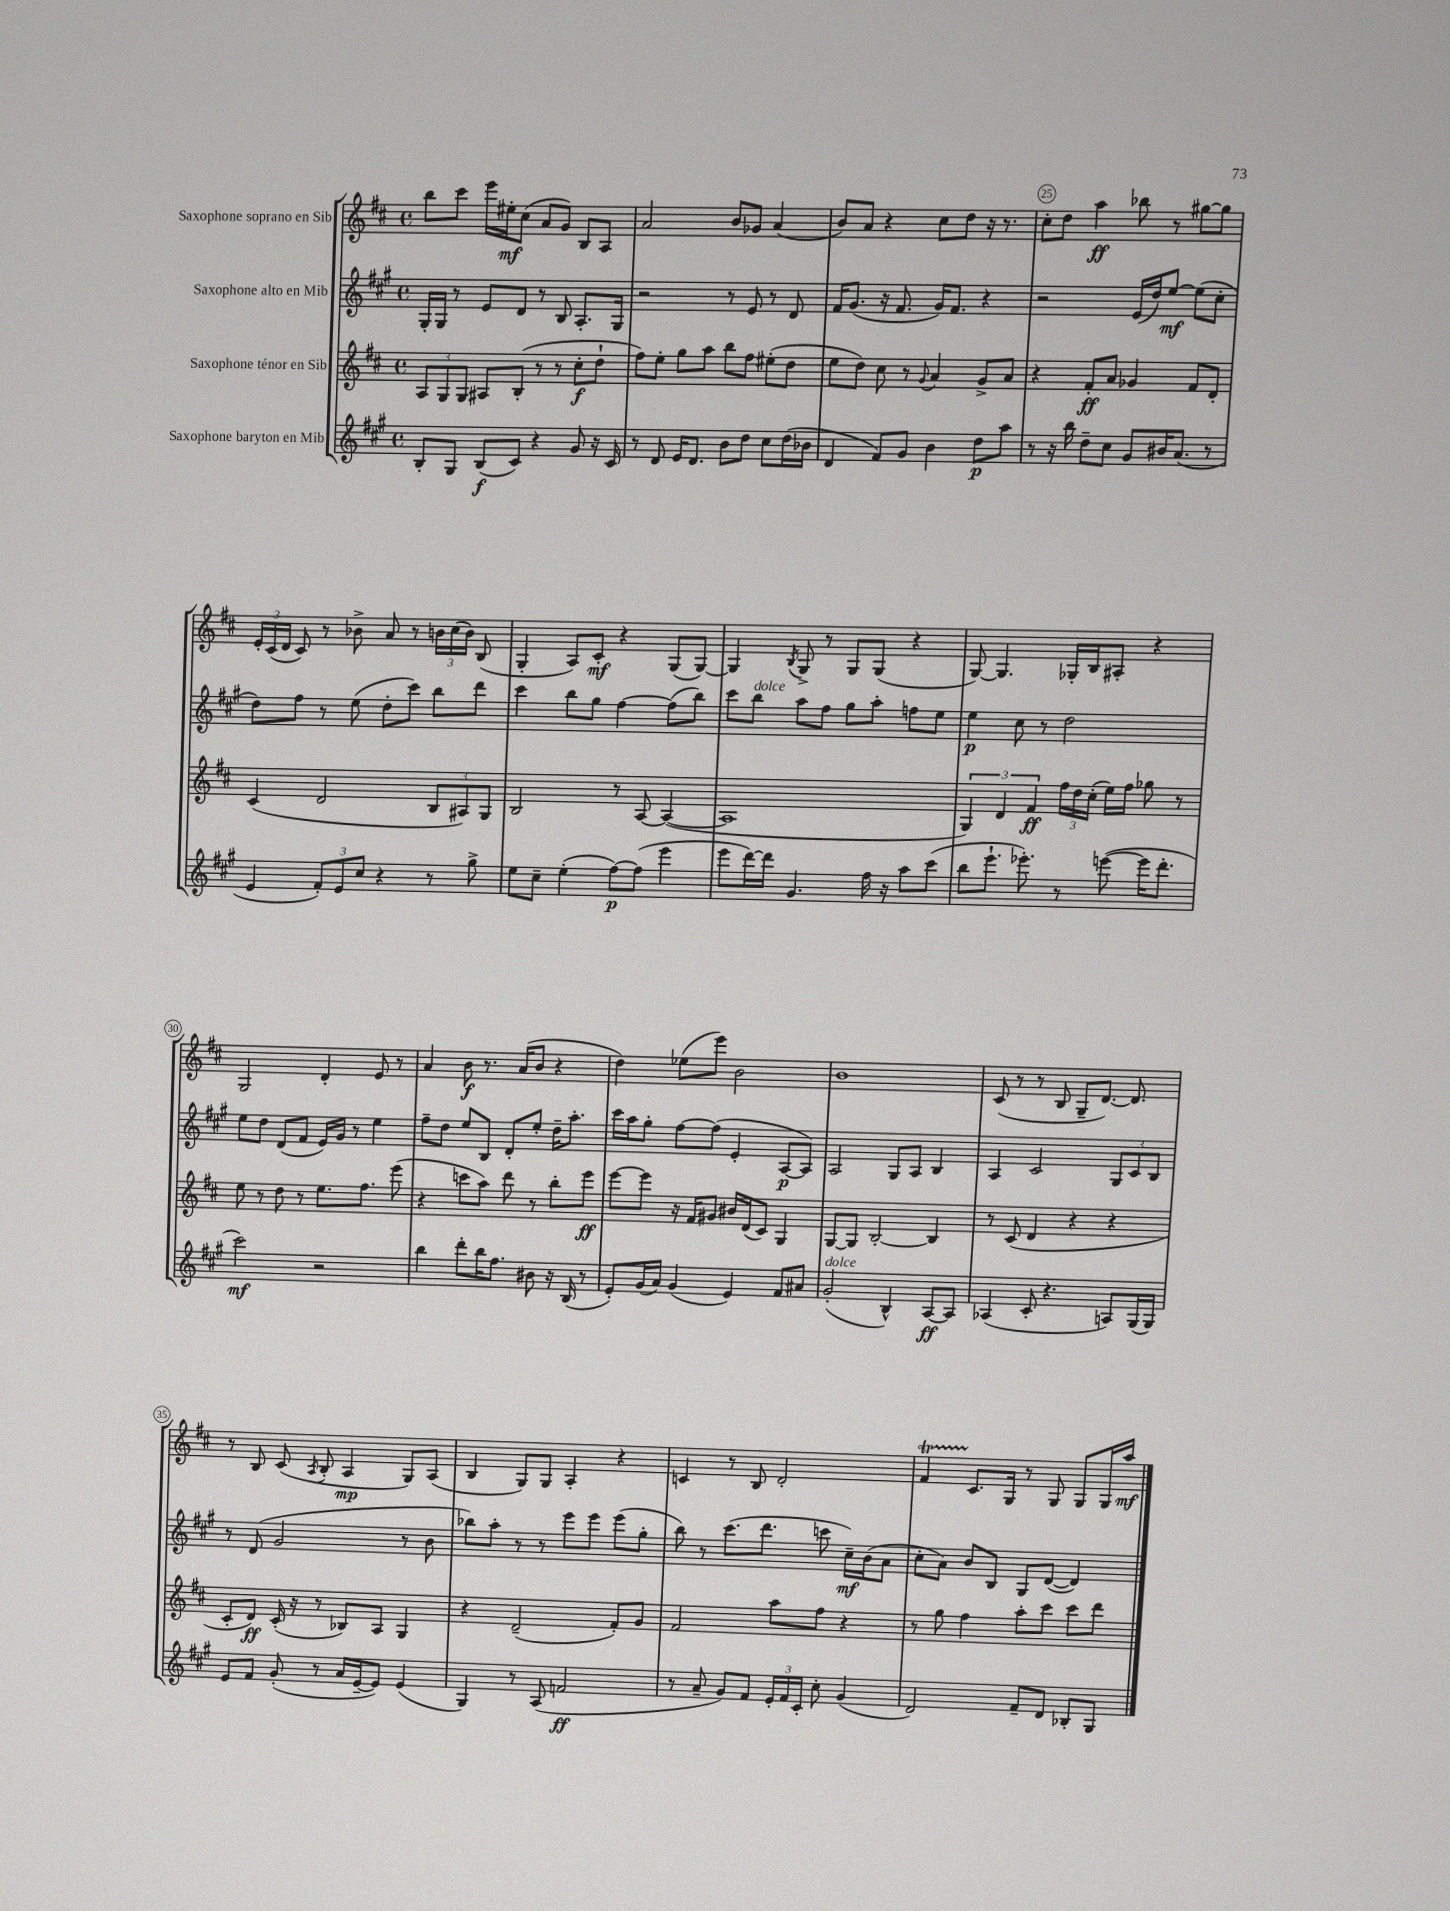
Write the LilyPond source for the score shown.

<<
\new StaffGroup <<
\new Staff = "s0" \with { instrumentName = "Saxophone soprano en Sib" } {
    \clef treble \key d \major \defaultTimeSignature \time 4/4
    \autoBeamOff b''8[ cis'''8] e'''16[ eis''16-.\mf cis''8]( a'8[ g'8]) b8[ a8] |
    a'2 b'8[ ges'8] a'4( |
    b'8[) a'8] r4 cis''8[ d''8] r16 r8. |
    cis''8[-. d''8] a''4\ff bes''8 r8 gis''8[~ gis''8] |
    \tuplet 3/2 { e'16[-. cis'16( d'16] } cis'8) r8 bes'8-> a'8 r8 \tuplet 3/2 { b'16[ cis''16( b'16]) } b8( |
    g4-. a8[) cis'8]-.\mf r4 g8[( g8]~) |
    g4 \acciaccatura { b8 } g8-> r8 g8[ g8]( r4 |
    g8~) g4. ges16[-. b16 ais8]-. r4 |
    g2 d'4-. e'8 r8 |
    a'4 b'8\f r8. a'16[( b'8] r4 |
    d''4) ees''8[( e'''8]) b'2 |
    b'1 |
    cis'8( r8 r8 b8 g8[-- d'8.]~) d'8. |
    r8 b8 cis'8( \acciaccatura { a8 } b8-. a4\mp g8[) a8]( |
    b4 g8[) g8] a4-. r4 |
    c'4 r8 b8 d'2-. |
    fis'4\startTrillSpan cis'8.[\stopTrillSpan g16] r8 g8 g8[ g16 a''16]\mf \bar "|." |
}
\new Staff = "s1" \with { instrumentName = "Saxophone alto en Mib" } {
    \clef treble \key a \major \defaultTimeSignature \time 4/4
    \autoBeamOff gis16[-. gis16] r8 e'8[ d'8] r8 b8 a8.[-. gis16] |
    r2 r8 e'8 r8 d'8 |
    fis'16[ gis'8.]( r16 fis'8. gis'16[) fis'8.] r4 |
    r2 e'16[( d''16) e''8]~\mf e''8[( cis''8]-. |
    d''8[) fis''8] r8 e''8( d''8[-. cis'''8]) b''8[ d'''8] |
    cis'''4 b''8[ gis''8] fis''4~ fis''8[( b''8]) |
    cis'''8[ b''8]^\markup { \italic "dolce" } a''8[ fis''8] gis''8[ a''8]-. f''8[ e''8] |
    e''4\p cis''8 r8 d''2 |
    e''8[ d''8] d'8[( fis'8] e'16[) gis'16] r8 e''4 |
    fis''8[-- d''8] e''8[ b8] d'8[-. e''8]-. d''16[-- a''8.]-. |
    cis'''16[ a''16 gis''8]-. fis''8[~ fis''8]( e'4-. a8[~\p a8]) |
    a2 gis8[ a8] b4 |
    a4 cis'2 \tuplet 3/2 { gis8[ cis'8 b8] } |
    r8 d'8( gis'2 r8 b'8 |
    bes''8[) a''8]-. r8 r8 e'''8[ e'''8] e'''8[( gis''8]-. |
    b''8) r8 cis'''8.[( d'''8.] c'''8 cis''16[--\mf) b'16( a'8] |
    cis''8[-. a'8]) b'8[ b8] gis8[ d'8]~( d'4) \bar "|." |
}
\new Staff = "s2" \with { instrumentName = "Saxophone ténor en Sib" } {
    \clef treble \key d \major \defaultTimeSignature \time 4/4
    \autoBeamOff \tuplet 3/2 { a8[ g8 g8] } ais8[ b8]-.( r8 r8 cis''8[-.\f d''8]-! |
    fis''8[) e''8]-. g''8[ a''8] b''8[ fis''8] eis''8[-.( d''8] |
    e''8[ d''8]) cis''8 r8 \appoggiatura { g'8 } a'4 g'8[-> a'8] |
    r4 fis'8[-.\ff a'8] ges'4 fis'8[ d'8]-. |
    cis'4( d'2 \tuplet 3/2 { b8[ ais8) g8] } |
    b2 r8 a8~ a4~( |
    a1 |
    \tuplet 3/2 { g4) d'4 fis'4\ff } \tuplet 3/2 { fis''16[ d''16 cis''16]-.( } e''16[) fis''16] ges''8 r8 |
    e''8 r8 d''8 r8 e''8.[ fis''8.] e'''8( |
    r4 c'''8[ a''8]) d'''8 r8 b''8[-. e'''8]\ff |
    e'''8[~ e'''8] r16 fis'16[ gis'8] bis'16[ d'16( cis'8]) g4 |
    g8[~ g8] b2~-. b4 |
    r8 cis'8( d'4 r4 r4 |
    cis'8[-. d'8]\ff) cis'16-.( r16 r8 bes8[) a8] g4 |
    r4 d'2--( fis'8[-.) g'8] |
    fis'2 a''8[ fis''8] r4 |
    r8 g''8 fis''4 a''8[-. cis'''8] cis'''8[ d'''8] \bar "|." |
}
\new Staff = "s3" \with { instrumentName = "Saxophone baryton en Mib" } {
    \clef treble \key a \major \defaultTimeSignature \time 4/4
    \autoBeamOff b8[-. gis8] b8[\f( cis'8]) r4 gis'8 r16 cis'16 |
    r8 d'8 e'16[ d'8.] b'8[ d''8] cis''8[ d''16( bes'16] |
    d'4 fis'8[) gis'8] b'4 d''8[\p a''8] |
    r8 r16 b''16 d''8[-- cis''8] gis'8[ bis'16 a'8.]( r8 |
    e'4 \tuplet 3/2 { fis'8[-.) e'8 cis''8] } r4 r8 gis''8-> |
    e''8[ cis''8]-- e''4-.( fis''8[~\p) fis''8]( e'''4 |
    e'''8[ d'''16~) d'''16] gis'4. fis''16 r16 a''8[ cis'''8]( |
    b''8[ e'''8.]-! ees'''8.-.) r8 e'''8~( e'''16[ d'''8.]-. |
    cis'''2\mf) r2 |
    b''4 d'''8[-. b''16 fis''8.] bis'8 r16 b16( r8 |
    e'8[-.) gis'16( a'16]) gis'4( e'4) fis'8[ ais'8] |
    gis'2-.^\markup { \italic "dolce" }( b4-^) a8[~\ff a8] |
    aes4( cis'8-. r4. a8[) gis16( gis16]) |
    e'8[ fis'8] gis'8-.( r8 a'16[ e'16~-- e'8]) e'4( |
    gis4) r8 a8( f'2\ff |
    r8 a'8-- gis'8[) fis'8] \tuplet 3/2 { e'16[-. fis'16 cis'16]-. } cis''8-. gis'4( |
    d'2) fis'8[-- d'8] bes8[-. gis8] \bar "|." |
}
>>
>>
\layout { \context { \Score currentBarNumber = #22 \override BarNumber.break-visibility = ##(#f #t #t) barNumberVisibility = #(every-nth-bar-number-visible 5) \override BarNumber.stencil = #(make-stencil-circler 0.1 0.3 ly:text-interface::print) } }
